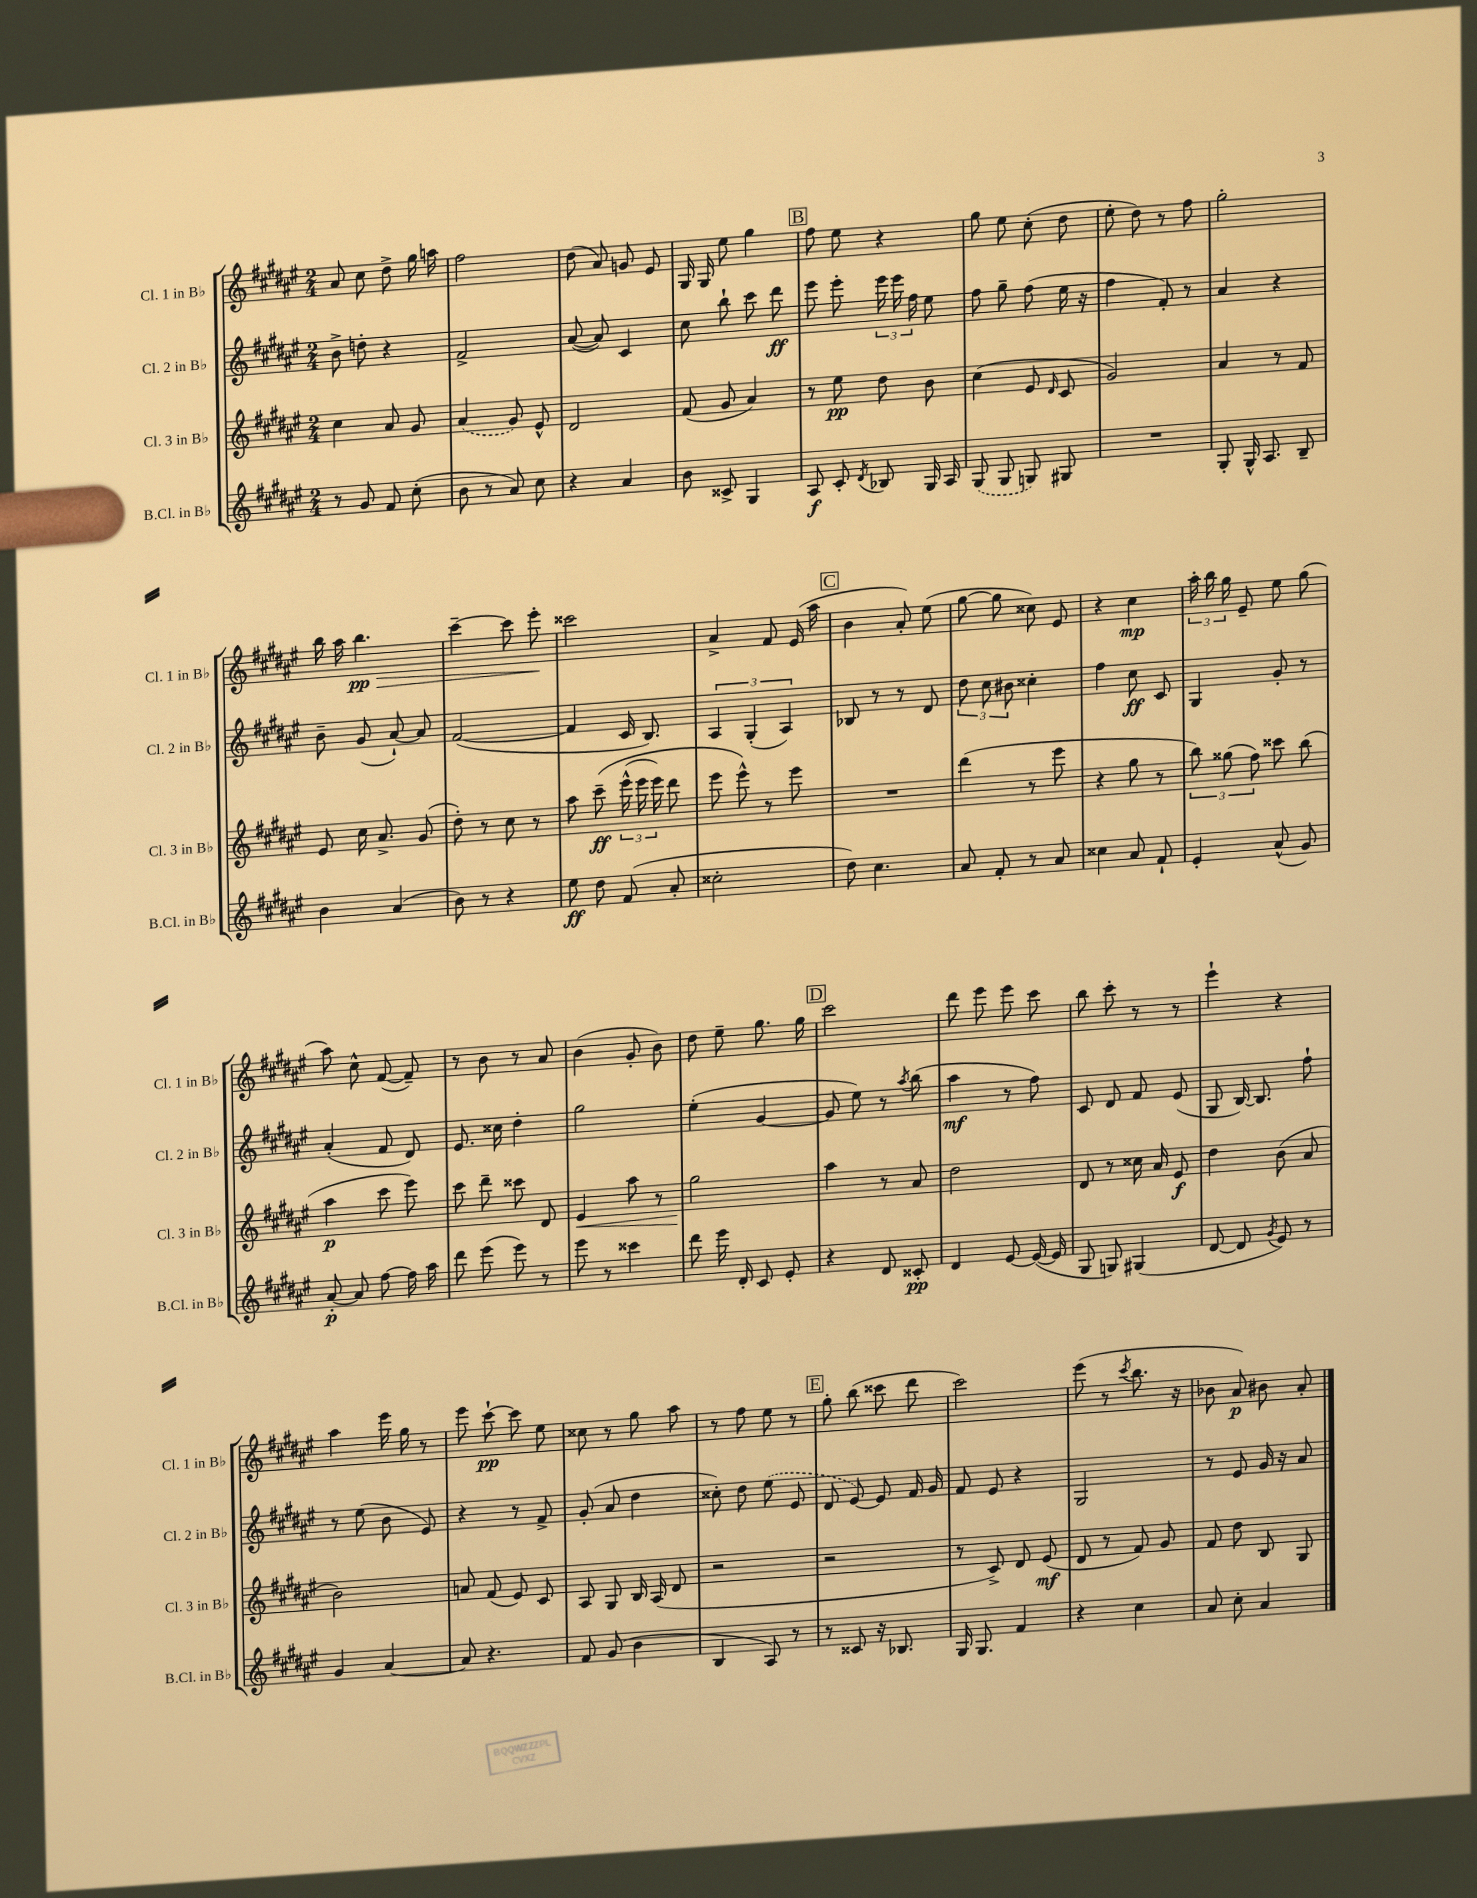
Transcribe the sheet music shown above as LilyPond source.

<<
\new StaffGroup <<
\new Staff = "s0" \with { instrumentName = "Cl. 1 in Bb" shortInstrumentName = "Cl. 1 in Bb" } {
    \clef treble \key fis \major \numericTimeSignature \time 2/4
    \autoBeamOff ais'8 cis''8 dis''8-> gis''16 a''16 |
    fis''2 |
    dis''8( ais'8) g'8 eis'8 |
    gis16 gis16 eis''8 gis''4 |
    \mark \markup { \box "B" } fis''8 eis''8 r4 |
    gis''8 eis''8 cis''8-.( dis''8 |
    eis''8-. dis''8) r8 fis''8 |
    gis''2-. |
    b''16 ais''16 b''4.\pp\> |
    cis'''4~-- cis'''8 eis'''8-.\! |
    cisis'''2 |
    ais'4-> fis'8 eis'16( ais''16 |
    \mark \markup { \box "C" } b'4 ais'8-.) eis''8( |
    gis''8~ gis''8 cisis''8) eis'8 |
    r4 cis''4\mp |
    \tuplet 3/2 { ais''16-. b''16 gis''16 } eis'8-- eis''8 gis''8( |
    ais''8) cis''8-^ fis'8~( fis'8--) |
    r8 b'8 r8 ais'8 |
    b'4( gis'8-. b'8) |
    dis''8 eis''8-- gis''8. gis''16 |
    \mark \markup { \box "D" } cis'''2 |
    dis'''8 eis'''8 eis'''8 cis'''8 |
    b''8 cis'''8-. r8 r8 |
    eis'''4-! r4 |
    ais''4 eis'''16 gis''16 r8 |
    eis'''8 cis'''8~-!\pp cis'''8 eis''8 |
    cisis''8 r8 gis''8 ais''8 |
    r8 fis''8 eis''8 r8 |
    \mark \markup { \box "E" } gis''8-. b''8( cisis'''8 dis'''8 |
    cis'''2) |
    eis'''8( r8 \acciaccatura { cis'''8 } b''8. r16 |
    bes'8 ais'8\p) bis'8 ais'8-. \bar "|." |
}
\new Staff = "s1" \with { instrumentName = "Cl. 2 in Bb" shortInstrumentName = "Cl. 2 in Bb" } {
    \clef treble \key fis \major \numericTimeSignature \time 2/4
    \autoBeamOff b'8-> d''8-. r4 |
    fis'2-> |
    ais'8~( ais'8) cis'4 |
    cis''8 b''8-! cis'''8 dis'''8\ff |
    \mark \markup { \box "B" } eis'''8 eis'''8-. \tuplet 3/2 { eis'''16 eis'''16 fis''16 } eis''8 |
    fis''8 gis''8-- fis''8( eis''16 r16 |
    fis''4 fis'8-.) r8 |
    ais'4 r4 |
    b'8-- gis'8( ais'8~-!) ais'8 |
    fis'2~( |
    fis'4 cis'16 b8.) |
    \tuplet 3/2 { ais4 gis4-.( ais4) } |
    \mark \markup { \box "C" } bes8 r8 r8 dis'8 |
    \tuplet 3/2 { dis''8 cis''8 bis'8 } cisis''4-. |
    fis''4 cis''8\ff cis'8 |
    gis4 gis'8-. r8 |
    ais'4-.( fis'8 dis'8) |
    eis'8. cisis''16 dis''4-. |
    gis''2 |
    eis''4-.( gis'4~ |
    \mark \markup { \box "D" } gis'8 eis''8) r8 \acciaccatura { ais''8 } b''8( |
    ais''4\mf r8 fis''8) |
    cis'8 dis'8 fis'8 eis'8( |
    gis8 b16~) b8. fis''8-! |
    r8 eis''8( b'8 eis'8) |
    r4 r8 fis'8-> |
    gis'8-.( ais'8 dis''4 |
    cisis''8-.) dis''8 \once \slurDashed eis''8( eis'8 |
    \mark \markup { \box "E" } dis'8 eis'8~) eis'8 fis'16 gis'16 |
    fis'8 eis'8 r4 |
    gis2 |
    r8 eis'8 gis'16 r16 ais'8 \bar "|." |
}
\new Staff = "s2" \with { instrumentName = "Cl. 3 in Bb" shortInstrumentName = "Cl. 3 in Bb" } {
    \clef treble \key fis \major \numericTimeSignature \time 2/4
    \autoBeamOff cis''4 ais'8 gis'8 |
    \once \slurDashed ais'4( gis'8) eis'8-^ |
    dis'2 |
    fis'8( gis'8 ais'4) |
    \mark \markup { \box "B" } r8 eis''8\pp dis''8 b'8 |
    cis''4( eis'8 \grace { dis'16 } cis'8 |
    gis'2) |
    ais'4 r8 fis'8 |
    eis'8 cis''16 ais'8.-> gis'8( |
    dis''8-.) r8 cis''8 r8 |
    ais''8 cis'''8--\ff\( \tuplet 3/2 { eis'''16-^( eis'''16 eis'''16) } dis'''8 |
    eis'''8 eis'''8-^\) r8 eis'''8 |
    \mark \markup { \box "C" } R2 |
    dis'''4( r8 eis'''8 |
    r4 gis''8 r8 |
    \tuplet 3/2 { b''8) gisis''8( fis''8) } cisis'''8 b''8( |
    ais''4\p cis'''8 eis'''8) |
    cis'''8 dis'''8-- cisis'''8 dis'8 |
    eis'4\< ais''8 r8 |
    gis''2\! |
    \mark \markup { \box "D" } ais''4 r8 ais'8 |
    dis''2 |
    dis'8 r8 cisis''16 ais'16 eis'8\f |
    dis''4 b'8( ais'8 |
    b'2) |
    a'8 fis'8( eis'8) cis'8 |
    ais8 gis8 b16 ais16( dis'8 |
    r2 |
    \mark \markup { \box "E" } r2 |
    r8 cis'8->) dis'8 eis'8\mf( |
    dis'8 r8 fis'8) gis'8 |
    fis'8 dis''8 b8 gis8 \bar "|." |
}
\new Staff = "s3" \with { instrumentName = "B.Cl. in Bb" shortInstrumentName = "B.Cl. in Bb" } {
    \clef treble \key fis \major \numericTimeSignature \time 2/4
    \autoBeamOff r8 gis'8 fis'8 cis''8-.( |
    b'8 r8 ais'8) cis''8 |
    r4 ais'4 |
    b'8 cisis'8-> gis4 |
    \mark \markup { \box "B" } ais8\f cis'8-. \acciaccatura { dis'8 } bes8 gis16 ais16 |
    \once \slurDashed gis8( gis8 g8) gis8 |
    R2 |
    gis8-. gis16-^ ais8. b8-- |
    b'4 ais'4( |
    b'8) r8 r4 |
    eis''8\ff dis''8 fis'8( ais'8-. |
    cisis''2-. |
    \mark \markup { \box "C" } dis''8) cis''4. |
    ais'8 fis'8-. r8 ais'8 |
    cisis''4 ais'8 fis'8-! |
    eis'4-. ais'8-^( gis'8) |
    ais'8~-.\p ais'8 fis''8~ fis''16 ais''16 |
    dis'''8 eis'''8( eis'''8) r8 |
    eis'''8 r8 cisis'''4 |
    dis'''8 eis'''16 dis'16-. cis'8 eis'8-. |
    \mark \markup { \box "D" } r4 dis'8 cisis'8-.\pp |
    dis'4 eis'8~ eis'16~( eis'16 |
    gis8 g8) gis4( |
    dis'8~ dis'8 \acciaccatura { gis'8 } eis'8) r8 |
    gis'4 ais'4~ |
    ais'8 r4. |
    fis'8 gis'8( b'4 |
    b4 ais8) r8 |
    \mark \markup { \box "E" } r8 cisis'8 r16 bes8. |
    gis16 gis8. fis'4 |
    r4 cis''4 |
    ais'8 cis''8-. ais'4 \bar "|." |
}
>>
>>
\layout { \context { \Score \remove "Bar_number_engraver" } }
